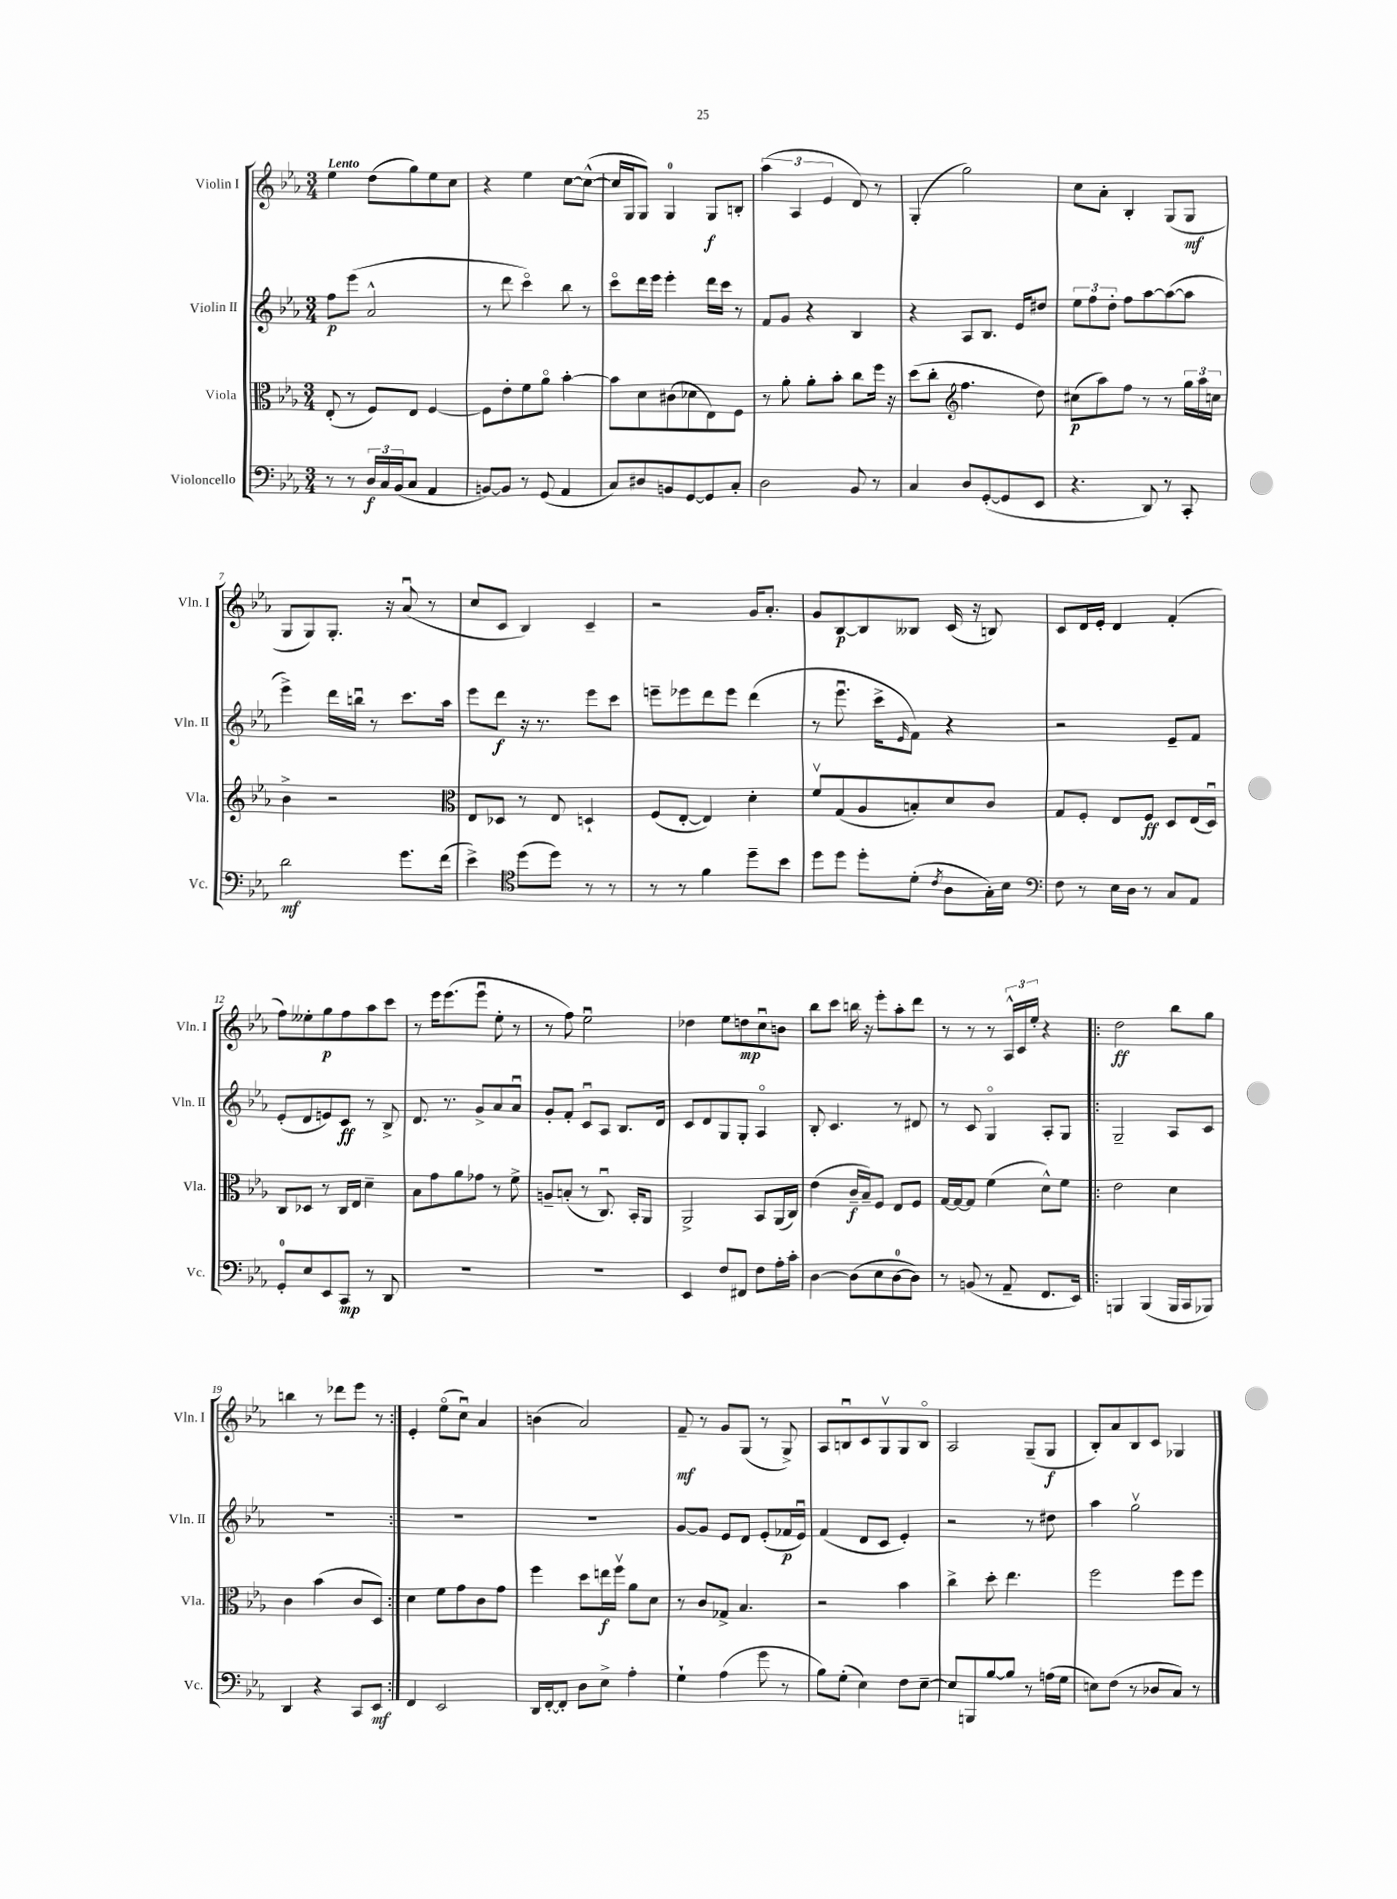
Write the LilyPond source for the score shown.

<<
\new StaffGroup <<
\new Staff = "s0" \with { instrumentName = "Violin I" shortInstrumentName = "Vln. I" } {
    \clef treble \key ees \major \numericTimeSignature \time 3/4 \tempo "Lento"
    ees''4 d''8( g''8) ees''8 c''8 |
    r4 ees''4 c''8~ c''8~-^( |
    c''16 g16 g8) g4-0 g8\f b8-. |
    \tuplet 3/2 { aes''4( aes4 ees'4 } d'8) r8 |
    g4-.( g''2) |
    c''8 aes'8-. bes4-. g8( g8\mf |
    g8 g8) g8.-. r16 aes'8\downbow( r8 |
    c''8 c'8 bes4) c'4-- |
    r2 g'16 aes'8.-. |
    g'8 bes8~\p bes8 beses8 c'16( r16 b8) |
    c'8 d'16 ees'16-. d'4 f'4-.( |
    f''8) eeses''8-. g''8\p f''8 aes''8 c'''8 |
    r8 ees'''16 ees'''8.( ees'''8\downbow ees''8-. r8 |
    r8 f''8) ees''2\downbow |
    des''4 ees''8 d''8\mp c''8\downbow b'8 |
    bes''8 c'''8 b''16 r16 ees'''8-. aes''8-. d'''8 |
    r8 r8 r8 \tuplet 3/2 { aes16-^ c'16 ees''16-. } r4 |
    \repeat volta 2 { d''2\ff bes''8 g''8 |
    b''4 r8 des'''8 ees'''8 r8 | }
    ees'4-. ees''8\flageolet( c''8\downbow) aes'4 |
    b'4( aes'2) |
    f'8--\mf r8 g'8 g8( r8 g8->) |
    aes8 b8\downbow c'8 g8\upbow g8 b8\flageolet |
    aes2 g8--( g8\f |
    bes8-.) aes'8 bes8 c'8 ges4 \bar "|." |
}
\new Staff = "s1" \with { instrumentName = "Violin II" shortInstrumentName = "Vln. II" } {
    \clef treble \key ees \major \numericTimeSignature \time 3/4
    f''8\p ees'''8( aes'2-^ |
    r8 d'''8 c'''4\flageolet) bes''8 r8 |
    c'''8\flageolet d'''16 ees'''16 ees'''4-. d'''16 c'''16 r8 |
    f'8 g'8 r4 bes4 |
    r4 aes8 bes8. ees'16 dis''8 |
    \tuplet 3/2 { ees''8 f''8 d''8-. } f''8 aes''8~ aes''8~( aes''8 |
    ees'''4->) d'''16 b''16\downbow r8 c'''8. aes''16 |
    ees'''8 d'''8\f r16 r8. ees'''8 c'''8 |
    e'''8-- ees'''8 d'''8 ees'''8 d'''4( |
    r8 ees'''8.\downbow c'''16-> \grace { ees'16 } f'8) r4 |
    r2 ees'8-- f'8 |
    ees'8-.( d'8 e'8) c'8\ff r8 bes8-> |
    d'8. r8. g'8-> aes'8 aes'8\downbow |
    g'8-. f'8-. c'8\downbow aes8 bes8. d'16 |
    c'8 d'8 g8 g8-. aes4\flageolet |
    bes8-. c'4. r8 dis'8 |
    r8 c'8 g4\flageolet aes8-. g8 |
    \repeat volta 2 { g2-- aes8 c'8 |
    R2. | }
    R2. |
    R2. |
    g'8~ g'8 ees'8 d'8 ees'8-.( fes'16\p ees'16\downbow) |
    f'4( d'8 c'8 ees'4-.) |
    r2 r8 dis''8 |
    aes''4 g''2\upbow \bar "|." |
}
\new Staff = "s2" \with { instrumentName = "Viola" shortInstrumentName = "Vla." } {
    \clef alto \key ees \major \numericTimeSignature \time 3/4
    ees8-.( r8 f8) ees8 f4~ |
    f8 ees'8-. f'8 aes'8\flageolet bes'4~-. |
    bes'8 d'8 cis'8( des'8 ees8) f8 |
    r8 aes'8-. aes'8-. bes'8-. c''8 f''16 r16 |
    d''8( c''8-. \clef treble f''4. d''8) |
    cis''8\p( aes''8) f''8 r8 r8 \tuplet 3/2 { g''16 aes''16 c''16 } |
    bes'4-> r2 |
    \clef alto ees8 des8 r8 ees8 d4-! |
    f8( ees8~-. ees4) d'4-. |
    f'8\upbow g8( aes8 b8-.) d'8 c'8 |
    g8 f8-. ees8 f8\ff d8 ees16( d16\downbow) |
    c8 des8 r8 c16 ees16 d'4-- |
    bes8 g'8 aes'8 ges'8 r8 f'8-> |
    a8-- b8-.( r8 c8.\downbow) bes,16-. aes,8 |
    aes,2-> bes,8 aes,16( c16) |
    ees'4( c'16--\f bes16--) f8 ees8 f8 |
    g16~ g16~ g8 f'4( d'8-^) f'8 |
    \repeat volta 2 { ees'2 d'4 |
    c'4 bes'4( c'8 d8) | }
    d'4 f'8 g'8 c'8 g'8 |
    f''4 d''8 e''16\f f''16\upbow aes'8 d'8 |
    r8 c'8 ges8-> bes4. |
    r2 bes'4 |
    c''4-> d''8-. ees''4. |
    f''2 f''8 f''8 \bar "|." |
}
\new Staff = "s3" \with { instrumentName = "Violoncello" shortInstrumentName = "Vc." } {
    \clef bass \key ees \major \numericTimeSignature \time 3/4
    r8 r8 \tuplet 3/2 { d16\f c16 bes,16( } c8 aes,4 |
    b,8~) b,8 r8 g,8( aes,4 |
    c8) dis8 b,8 g,8~ g,8 c8-. |
    d2 bes,8 r8 |
    c4 d8 g,8~-.( g,8 ees,8 |
    r4. d,8) r8 c,8-. |
    d'2\mf g'8. f'16( |
    ees'4->) \clef tenor d''8( d''8) r8 r8 |
    r8 r8 f'4 d''8-- bes'8 |
    d''8 d''8 d''8-. d'8-.( \acciaccatura { c'8 } aes8 g16-.) bes16 |
    \clef bass f8 r8 ees16 d16 r8 c8 aes,8 |
    g,8-0-. ees8 ees,8 c,8\mp r8 d,8 |
    R2. |
    R2. |
    ees,4 f8 fis,8 f8 aes16-. c'16-. |
    d4~ d8( ees8 d8-0~ d8) |
    r8 b,8( r8 aes,8-- f,8. ees,16) |
    \repeat volta 2 { b,,4 b,,4( b,,16 c,16 bes,,8) |
    d,4 r4 c,8 ees,8\mf | }
    f,4 ees,2 |
    d,16 f,16~-. f,8-. d8 ees8-> aes4-. |
    g4-! aes4( g'8 r8 |
    bes8) g8-.( ees4) f8 ees8~-- |
    ees8 b,,8 bes8~ bes8 r8 a16( g16 |
    e8) f8( r8 des8 c8) r8 \bar "|." |
}
>>
>>
